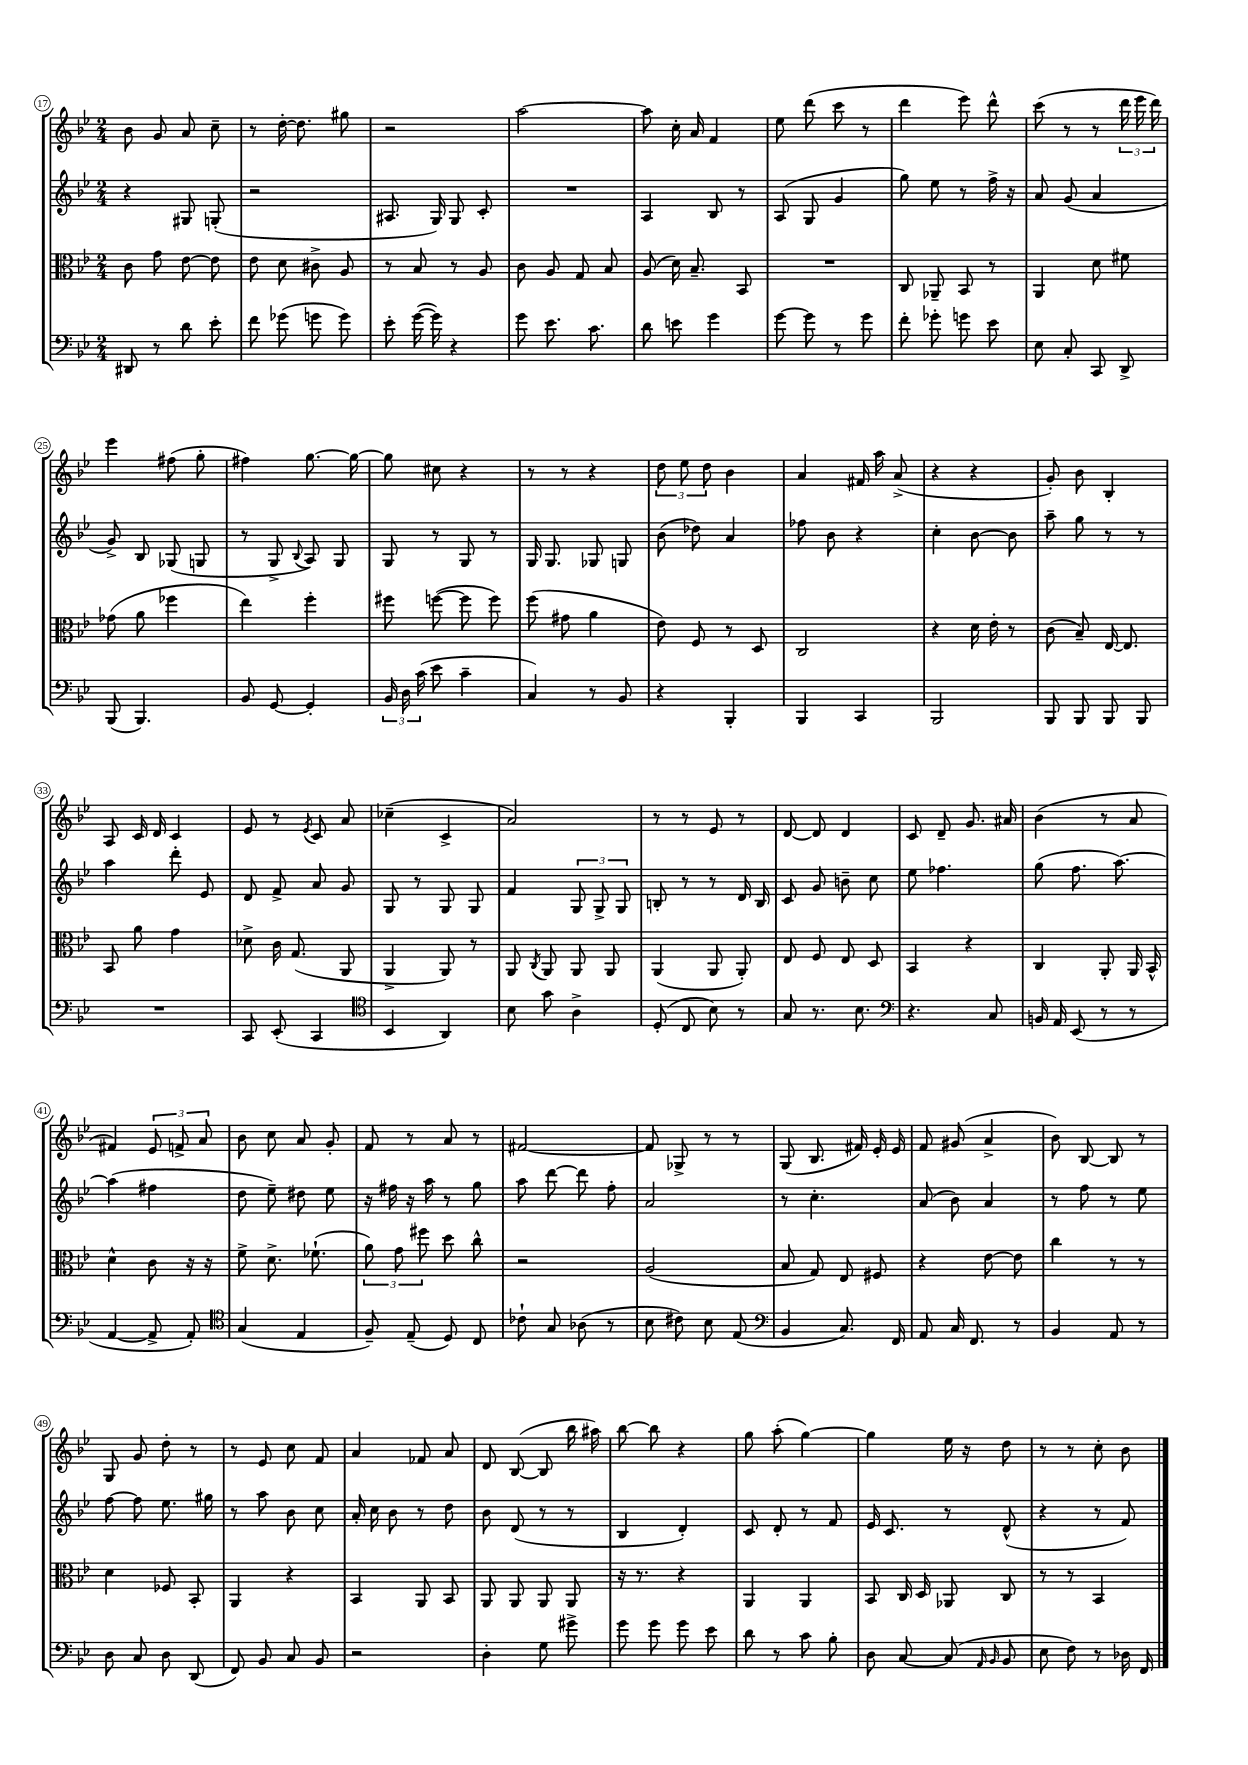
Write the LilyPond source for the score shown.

<<
\new StaffGroup <<
\new Staff = "s0" {
    \clef treble \key bes \major \numericTimeSignature \time 2/4
    \autoBeamOff bes'8 g'8 a'8 c''8-- |
    r8 d''16~-. d''8. gis''8 |
    r2 |
    a''2~ |
    a''8 c''16-. a'16 f'4 |
    ees''8 d'''8( c'''8 r8 |
    d'''4 ees'''8) d'''8-^ |
    c'''8( r8 r8 \tuplet 3/2 { d'''16 ees'''16 d'''16) } |
    ees'''4 fis''8( g''8-. |
    fis''4) g''8.~ g''16~ |
    g''8 cis''8 r4 |
    r8 r8 r4 |
    \tuplet 3/2 { d''8 ees''8 d''8 } bes'4 |
    a'4 fis'16 a''16 a'8->( |
    r4 r4 |
    g'8-.) bes'8 bes4-. |
    a8 c'16 d'16 c'4 |
    ees'8 r8 \acciaccatura { ees'8 } c'8 a'8 |
    ces''4--( c'4-> |
    a'2) |
    r8 r8 ees'8 r8 |
    d'8~ d'8 d'4 |
    c'8 d'8-- g'8. ais'16 |
    bes'4( r8 a'8 |
    fis'4) \tuplet 3/2 { ees'8 f'8-> a'8 } |
    bes'8 c''8 a'8 g'8-. |
    f'8 r8 a'8 r8 |
    fis'2~ |
    fis'8 ges8-> r8 r8 |
    g8( bes8. fis'16) ees'16-. ees'16 |
    f'8 gis'8( a'4-> |
    bes'8) bes8~ bes8 r8 |
    g8 g'8 d''8-. r8 |
    r8 ees'8 c''8 f'8 |
    a'4 fes'8 a'8 |
    d'8 bes8~( bes8 bes''16 ais''16) |
    bes''8~ bes''8 r4 |
    g''8 a''8-.( g''4~) |
    g''4 ees''16 r16 d''8 |
    r8 r8 c''8-. bes'8 \bar "|." |
}
\new Staff = "s1" {
    \clef treble \key bes \major \numericTimeSignature \time 2/4
    \autoBeamOff r4 gis8 g8-.( |
    r2 |
    ais8. g16) g8 c'8-. |
    R2 |
    a4 bes8 r8 |
    a8( g8 g'4 |
    g''8) ees''8 r8 f''16-> r16 |
    a'8 g'8( a'4 |
    g'8->) bes8 ges8( g8 |
    r8 g8-> \appoggiatura { bes8 } a8) g8 |
    g8 r8 g8 r8 |
    g16 g8. ges8 g8 |
    bes'8( des''8) a'4 |
    fes''8 bes'8 r4 |
    c''4-. bes'8~ bes'8 |
    a''8-- g''8 r8 r8 |
    a''4 d'''8-. ees'8 |
    d'8 f'8-> a'8 g'8 |
    g8 r8 g8 g8 |
    f'4 \tuplet 3/2 { g8 g8-> g8 } |
    b8-. r8 r8 d'16 b16 |
    c'8 g'8 b'8-- c''8 |
    ees''8 fes''4. |
    g''8( f''8. a''8.~) |
    a''4( fis''4 |
    d''8 ees''8--) dis''8 ees''8 |
    r16 fis''16 r16 a''16 r8 g''8 |
    a''8 d'''8~ d'''8 f''8-. |
    a'2 |
    r8 c''4.-. |
    a'8( bes'8) a'4 |
    r8 f''8 r8 ees''8 |
    f''8~ f''8 ees''8. gis''16 |
    r8 a''8 bes'8 c''8 |
    a'16-. c''16 bes'8 r8 d''8 |
    bes'8 d'8( r8 r8 |
    bes4 d'4-.) |
    c'8 d'8-. r8 f'8 |
    ees'16 c'8. r8 d'8-^( |
    r4 r8 f'8) \bar "|." |
}
\new Staff = "s2" {
    \clef alto \key bes \major \numericTimeSignature \time 2/4
    \autoBeamOff c'8 g'8 ees'8~ ees'8 |
    ees'8 d'8 cis'8-> a8 |
    r8 bes8 r8 a8 |
    c'8 a8 g8 bes8 |
    a8( d'16) bes8.-- bes,8 |
    R2 |
    c8 aes,8-- bes,8 r8 |
    a,4 d'8 fis'8 |
    ges'8( a'8 fes''4 |
    ees''4) f''4-. |
    fis''8 f''8~( f''8 f''8) |
    f''8( gis'8 a'4 |
    ees'8) f8 r8 d8 |
    c2 |
    r4 d'16 ees'16-. r8 |
    c'8( bes8--) ees16~ ees8. |
    bes,8 a'8 g'4 |
    des'8-> c'16 g8.( a,8 |
    a,4-> a,8) r8 |
    a,8 \acciaccatura { c8 } a,8 a,8 a,8 |
    a,4( a,8 a,8-.) |
    ees8 f8 ees8 d8 |
    bes,4 r4 |
    c4 a,8-. a,16 bes,16-^ |
    d'4-^ c'8 r16 r16 |
    f'8-> d'8.-> fes'8.-!( |
    \tuplet 3/2 { a'8) g'8 fis''8 } d''8 c''8-^ |
    r2 |
    a2( |
    bes8 g8) ees8 fis8 |
    r4 ees'8~ ees'8 |
    c''4 r8 r8 |
    d'4 fes8 bes,8-. |
    a,4 r4 |
    bes,4 a,8 bes,8 |
    a,8 a,8 a,8 a,8 |
    r16 r8. r4 |
    a,4 a,4 |
    bes,8 c16 d16 aes,8 c8 |
    r8 r8 bes,4 \bar "|." |
}
\new Staff = "s3" {
    \clef bass \key bes \major \numericTimeSignature \time 2/4
    \autoBeamOff dis,8 r8 d'8 ees'8-. |
    f'8 ges'8( g'8 g'8) |
    ees'8-. g'16~( g'16) r4 |
    g'8 ees'8. c'8. |
    d'8 e'8 g'4 |
    g'8~ g'8 r8 g'8 |
    f'8-. ges'8-. g'8 ees'8 |
    ees8 c8-. c,8 d,8-> |
    bes,,8( bes,,4.) |
    bes,8 g,8~ g,4-. |
    \tuplet 3/2 { bes,16 d16 c'16( } ees'8 c'4-- |
    c4) r8 bes,8 |
    r4 bes,,4-. |
    bes,,4 c,4 |
    bes,,2 |
    bes,,8 bes,,8 bes,,8 bes,,8 |
    R2 |
    c,8 ees,8-.( c,4 |
    \clef tenor bes,4 a,4) |
    bes8 g'8 a4-> |
    d8-.( c8 bes8) r8 |
    g8 r8. bes8. |
    \clef bass r4. c8 |
    b,16 a,16 ees,8( r8 r8 |
    a,4~ a,8-> a,8-.) |
    \clef tenor g4( ees4 |
    f8--) ees8--( d8) c8 |
    ces'8-! g8 aes8( r8 |
    bes8 cis'8) bes8 ees8( |
    \clef bass bes,4 c8.) f,16 |
    a,8 c16 f,8. r8 |
    bes,4 a,8 r8 |
    d8 c8 d8 d,8( |
    f,8) bes,8 c8 bes,8 |
    r2 |
    d4-. g8 gis'8-> |
    g'8 g'8 g'8 ees'8 |
    d'8 r8 c'8 bes8-. |
    d8 c8~ c8( \grace { a,16 bes,16 } bes,8 |
    ees8 f8) r8 des16 f,16 \bar "|." |
}
>>
>>
\layout { \context { \Score currentBarNumber = #17 \override BarNumber.stencil = #(make-stencil-circler 0.1 0.3 ly:text-interface::print) } }
